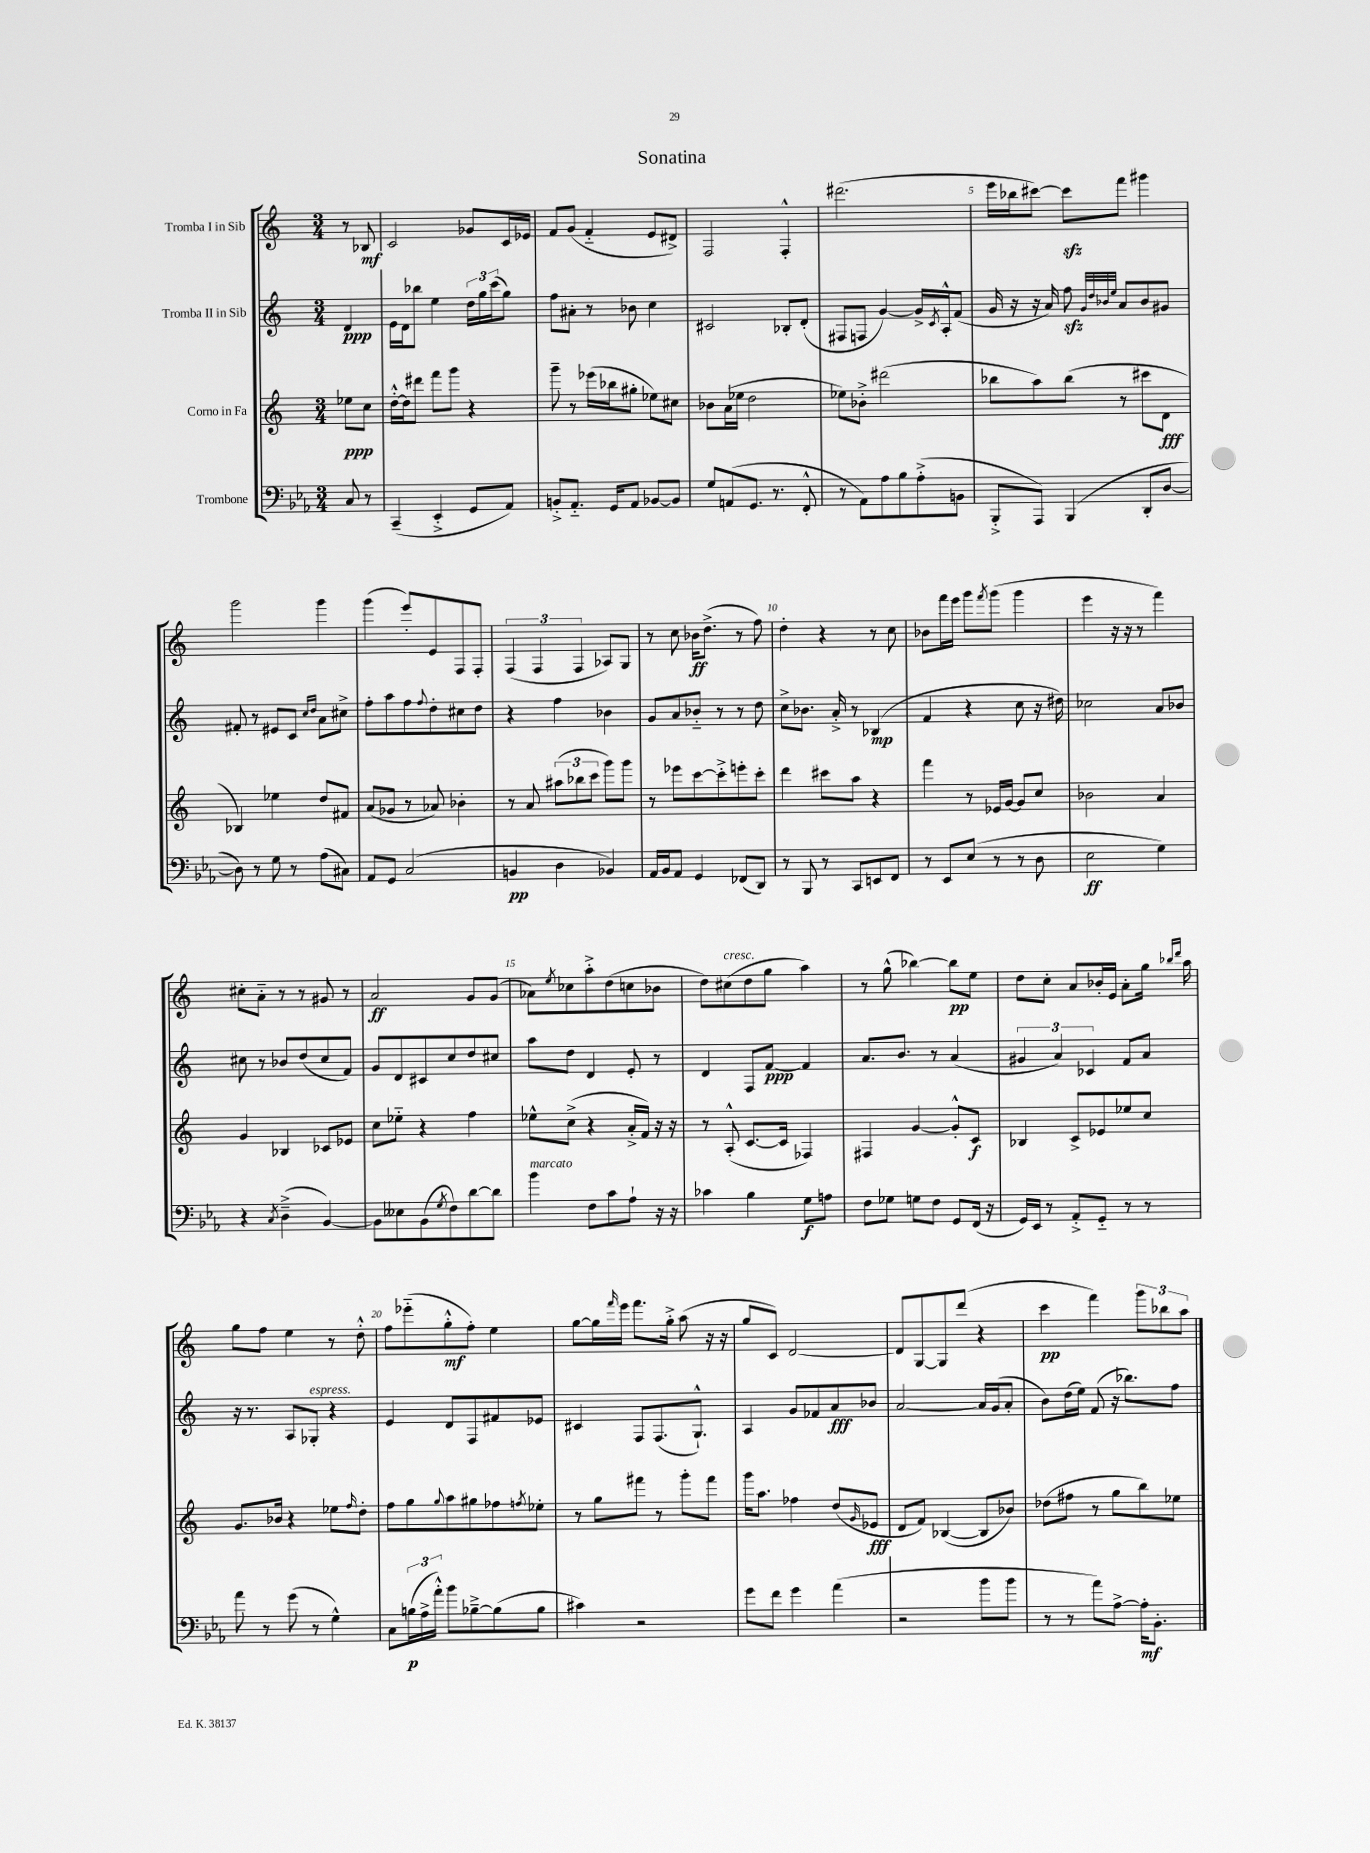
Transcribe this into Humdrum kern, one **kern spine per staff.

**kern	**dynam	**kern	**dynam	**kern	**dynam	**kern	**dynam
*part4	*part4	*part3	*part3	*part2	*part2	*part1	*part1
*staff4	*staff4	*staff3	*staff3	*staff2	*staff2	*staff1	*staff1
*I"Trombone	*	*I"Corno in Fa	*	*I"Tromba II in Sib	*	*I"Tromba I in Sib	*
*clefF4	*	*clefG2	*	*clefG2	*	*clefG2	*
*k[b-e-a-]	*	*k[]	*	*k[]	*	*k[]	*
*M3/4	*	*M3/4	*	*M3/4	*	*M3/4	*
=	=	=	=	=	=	=	=
8C/	.	8ee-X\L	ppp	4d/	ppp	8r	.
8r	.	8cc\J	.	.	.	8B-X/	mf
=1	=1	=1	=1	=1	=1	=1	=1
(4CC~/	.	[16dd'^^\LL	.	16e\LL	.	2c/	.
.	.	16dd\J]	.	16d\J	.	.	.
.	.	8ddd#X\J	.	8bb-X\J	.	.	.
4EE-'^/	.	8fff\L	.	4ee\	.	.	.
.	.	8ggg\J	.	.	.	.	.
8GG/L	.	4r	.	24dd\LL	.	8g-X/L	.
.	.	.	.	24gg\	.	.	.
.	.	.	.	(24ccc\J	.	.	.
8AA-/J)	.	.	.	8gg\J)	.	16c/L	.
.	.	.	.	.	.	16e-X/JJ	.
=2	=2	=2	=2	=2	=2	=2	=2
8BBn'^/L	.	8ggg~\	.	8ff\L	.	8f/L	.
8.AA-/J	.	8r	.	8a#X'\J	.	(8g/J	.
.	.	(16eee-X\LL	.	8r	.	4f/	.
16GG/KL	.	16bb-X\J	.	.	.	.	.
8AA-/J	.	8gg#X'\J	.	8b-X\	.	.	.
[8BB-X/L	.	8ee-X\L)	.	4cc\	.	8e/L	.
8BB-/J]	.	8cc#X\J	.	.	.	8d#X^/J)	.
=3	=3	=3	=3	=3	=3	=3	=3
8G/L	.	8b-X\L	.	2c#X/	.	2F/	.
(8AAn/	.	(16a\L	.	.	.	.	.
.	.	16ee-X\JJ	.	.	.	.	.
8.GG/J	.	2dd\	.	.	.	.	.
8.r	.	.	.	.	.	.	.
.	.	.	.	8B-X'/L	.	4F'^^/	.
8FF'^^/	.	.	.	(8d'/J	.	.	.
=4	=4	=4	=4	=4	=4	=4	=4
8r	.	8ee-X\L)	.	8F#X/L	.	(2.ddd#X\	.
8AA-\L)	.	8b-X'^\J	.	8Fn/J	.	.	.
8A-\	.	(2ddd#X\	.	[4g/)	.	.	.
8B-\	.	.	.	.	.	.	.
(8A-'^\	.	.	.	16g^/LL]	.	.	.
.	.	.	.	8qc/	.	.	.
.	.	.	.	16A'^^/J	.	.	.
8BBn\J	.	.	.	(8f/J	.	.	.
=5	=5	=5	=5	=5	=5	=5	=5
8BBB-'^/L	.	8bb-X\L	.	16g/	.	16eee\LL	.
.	.	.	.	16r	.	16bb-X\J	.
8AAA-/J)	.	8aa\)	.	16r	.	[8ccc#X\J)	.
.	.	.	.	16a/)	.	.	.
(4BBB-/	.	(8bb-\J	.	8ffzz\	.	8ccc#zz\L]	.
.	.	.	.	32qqg/LLL	.	.	.
.	.	.	.	32qqdd/	.	.	.
.	.	.	.	32qqb-X/	.	.	.
.	.	.	.	32qqee/JJJ	.	.	.
.	.	8r	.	8a/L	.	8fff\J	.
8DD'/L	.	8ccc#X\L	.	8b-/	.	4ggg#X\	.
[8D/J	.	8d\J	fff	8g#X/J	.	.	.
!!LO:LB:g=z
=6	=6	=6	=6	=6	=6	=6	=6
8D\])	.	4B-X/)	.	8f#X'/	.	2ggg\	.
8r	.	.	.	8r	.	.	.
8G\	.	4ee-X\	.	8e#X/L	.	.	.
8r	.	.	.	8c/J	.	.	.
.	.	.	.	16qqcc/LL	.	.	.
.	.	.	.	16qqdd/JJ	.	.	.
(8A-\L	.	8dd/L	.	8a\L	.	4ggg\	.
8C#X\J)	.	8f#X/J	.	8cc#X^\J	.	.	.
=7	=7	=7	=7	=7	=7	=7	=7
8AA-/L	.	(8a/L	.	8ff'\L	.	(4ggg\	.
8GG/J	.	8g-X/J	.	8aa\	.	.	.
(2C/	.	8r	.	8ff\	.	8eee'/L)	.
.	.	.	.	8qqff/	.	.	.
.	.	8a-X/)	.	8dd'\	.	8e/	.
.	.	4b-X'\	.	8cc#X\	.	8F/	.
.	.	.	.	8dd\J	.	8F'/J	.
=8	=8	=8	=8	=8	=8	=8	=8
4BBn/	pp	8r	.	4r	.	(6F/	.
.	.	8a/	.	.	.	.	.
.	.	.	.	.	.	6F/	.
4D\	.	(12aa#X\L	.	4ff\	.	.	.
.	.	12bb-X\	.	.	.	6F/	.
.	.	12ccc\J	.	.	.	.	.
4BB-X/)	.	8ggg\L)	.	4b-X\	.	8A-X/L)	.
.	.	8ggg\J	.	.	.	8G/J	.
=9	=9	=9	=9	=9	=9	=9	=9
16AA-/LL	.	8r	.	8g/L	.	8r	.
16BB-/J	.	.	.	.	.	.	.
8AA-/J	.	8eee-X\L	.	8a/	.	8cc\	.
4GG/	.	[8ccc\	.	8b-X/J	.	16b-X\KL	ff
.	.	.	.	.	.	(8.dd^\J	.
.	.	8ccc'^\]	.	8r	.	.	.
(8FF-X/L	.	8eeen'\	.	8r	.	8r	.
8DD/J)	.	8ccc'\J	.	8dd\	.	8ff\)	.
=10	=10	=10	=10	=10	=10	=10	=10
8r	.	4ddd\	.	8cc^\L	.	4dd'\	.
8BBB-/	.	.	.	8.b-X\J	.	.	.
8r	.	8ccc#X\L	.	.	.	4r	.
.	.	.	.	16a'^/	.	.	.
8CC/L	.	8aa\J	.	8r	.	.	.
8EEn/	.	4r	.	(4B-X/	mp	8r	.
8FF/J	.	.	.	.	.	8cc\	.
=11	=11	=11	=11	=11	=11	=11	=11
8r	.	4fff\	.	4f/	.	8b-X\L	.
8EE-/L	.	.	.	.	.	16fff\L	.
.	.	.	.	.	.	16eee\JJ	.
(8E-/J	.	8r	.	4r	.	8ggg\L	.
.	.	.	.	.	.	8qfff/	.
8r	.	16e-X/LL	.	.	.	(8ggg\J	.
.	.	[16g/JJ	.	.	.	.	.
8r	.	8g/L]	.	8cc\	.	4ggg\	.
8D\	.	8cc/J	.	16r	.	.	.
.	.	.	.	16dd#X\)	.	.	.
=12	=12	=12	=12	=12	=12	=12	=12
2E-\	ff	2b-X\	.	2cc-X\	.	4eee\	.
.	.	.	.	.	.	16r	.
.	.	.	.	.	.	16r	.
.	.	.	.	.	.	8r	.
4G\)	.	4a/	.	8a/L	.	4fff\)	.
.	.	.	.	8b-X/J	.	.	.
!!LO:LB:g=z
=13	=13	=13	=13	=13	=13	=13	=13
4r	.	4g/	.	8cc#X\	.	8cc#X'\L	.
.	.	.	.	8r	.	8a\J	.
8qC/	.	.	.	.	.	.	.
(4D~^\	.	4B-X/	.	8b-X/L	.	8r	.
.	.	.	.	(8dd/	.	8r	.
[4BB-/)	.	8c-X/L	.	8cc#/	.	8g#X/	.
.	.	8e-X/J	.	8f/J)	.	8r	.
=14	=14	=14	=14	=14	=14	=14	=14
8BB-\L]	.	8cc\L	.	8g/L	.	2a/	ff
8E--X\	.	8ee-X\J	.	8d/	.	.	.
(8BB-\	.	4r	.	8c#X/	.	.	.
8qG/	.	.	.	.	.	.	.
8F\)	.	.	.	8cc/	.	.	.
[8d\	.	4ff\	.	8dd/	.	8g/L	.
8d\J]	.	.	.	8cc#X/J	.	(8g/J	.
=15	=15	=15	=15	=15	=15	=15	=15
!LO:TX:a:i:t=marcato	!	!	!	!	!	!	!
4b-\	.	8ee-X^^\L	.	8aa\L	.	8a-X\L)	.
.	.	.	.	.	.	8qee/	.
.	.	(8cc^\J	.	8dd\J	.	8cc-X\	.
8F\L	.	4r	.	4d/	.	8aa'^\	.
8c\	.	.	.	.	.	(8dd\	.
8A-`\J	.	16a'^/LL	.	8e'/	.	8ccn\	.
.	.	16f/JJ)	.	.	.	.	.
16r	.	16r	.	8r	.	8b-X\J	.
16r	.	16r	.	.	.	.	.
=16	=16	=16	=16	=16	=16	=16	=16
4c-X\	.	8r	.	4d/	.	8dd\L)	.
!	!	!	!	!	!	!LO:TX:a:i:t=cresc.	!
.	.	(8A'^^/	.	.	.	(8cc#X\	.
4B-\	.	[8.c/L	.	8F/L	.	8dd\	.
.	.	.	.	[8f/J	ppp	8gg\J	.
.	.	16c/Jk]	.	.	.	.	.
8G\L	f	4F-X/)	.	4f/]	.	4aa\)	.
8An\J	.	.	.	.	.	.	.
=17	=17	=17	=17	=17	=17	=17	=17
8F\L	.	4F#X/	.	8.a/L	.	8r	.
8G-X\J	.	.	.	.	.	(8gg^^\	.
.	.	.	.	8.b/J	.	.	.
8Gn\L	.	[4g/	.	.	.	[4bb-X\)	.
8F\J	.	.	.	8r	.	.	.
8GG/L	.	8g'^^/L]	.	(4a/	.	8bb-\L]	pp
(16FF/Jk	.	8c/J	f	.	.	8ee\J	.
16r	.	.	.	.	.	.	.
=18	=18	=18	=18	=18	=18	=18	=18
16GG/LL)	.	4B-X/	.	6g#X/	.	8dd\L	.
16EE-/JJ	.	.	.	.	.	.	.
8r	.	.	.	.	.	8cc'\J	.
.	.	.	.	6a/)	.	.	.
8AA-'^/L	.	8c^/L	.	.	.	8a/L	.
.	.	.	.	6c-X/	.	.	.
8GG/J	.	8e-X/	.	.	.	16b-X'/L	.
.	.	.	.	.	.	16e/JJ	.
8r	.	8ee-X/	.	8f/L	.	8a'\L	.
8r	.	8cc/J	.	8a/J	.	16gg\Jk	.
.	.	.	.	.	.	16qqbb-X/LL	.
.	.	.	.	.	.	16qqddd/JJ	.
.	.	.	.	.	.	16aa\	.
!!LO:LB:g=z
=19	=19	=19	=19	=19	=19	=19	=19
8a-\	.	8.g/L	.	16r	.	8gg\L	.
.	.	.	.	8.r	.	.	.
8r	.	.	.	.	.	8ff\J	.
.	.	16b-X/Jk	.	.	.	.	.
(8g\	.	4r	.	8A/L	.	4ee\	.
!	!	!	!	!LO:TX:a:i:t=espress.	!	!	!
8r	.	.	.	8G-X'/J	.	.	.
4G^^\)	.	8ee-X\L	.	4r	.	8r	.
.	.	16qqff/	.	.	.	.	.
.	.	8dd'\J	.	.	.	8dd'^^\	.
=20	=20	=20	=20	=20	=20	=20	=20
8C\L	.	8ff\L	.	4e/	.	8ff\L	.
(24Bn\L	p	8gg\	.	.	.	(8eee-X\	.
24A-^\	.	.	.	.	.	.	.
24a-'^^\JJ)	.	.	.	.	.	.	.
.	.	8qqgg/	.	.	.	.	.
8b-\L	.	8aa\	.	8d/L	.	8gg'^^\	mf
[8B-X~^\	.	8gg#X\	.	8F/	.	8ff'\J)	.
(8B-\]	.	8ff-X\	.	8f#X/	.	4ee\	.
.	.	8qffn/	.	.	.	.	.
8B-\J	.	8ee-X'\J	.	8e-X/J	.	.	.
=21	=21	=21	=21	=21	=21	=21	=21
4c#X\)	.	8r	.	4c#X/	.	[8gg\L	.
.	.	8gg\L	.	.	.	16gg\L]	.
.	.	.	.	.	.	16qqfff/	.
.	.	.	.	.	.	16eee\JJ	.
2r	.	8fff#X\J	.	8F/L	.	8.fff\L	.
.	.	8r	.	(8.F/	.	.	.
.	.	.	.	.	.	16gg'^\Jk	.
.	.	8ggg'\L	.	.	.	(8aa\	.
.	.	.	.	8.G`^^/J)	.	.	.
.	.	8fff#\J	.	.	.	16r	.
.	.	.	.	.	.	16r	.
=22	=22	=22	=22	=22	=22	=22	=22
8g\L	.	16ggg\KL	.	4A/	.	8gg/L	.
.	.	8.aa\J	.	.	.	.	.
8f\J	.	.	.	.	.	8c/J)	.
4g\	.	4ff-X\	.	8g/L	.	[2d/	.
.	.	.	.	8f-X/	.	.	.
(4a-\	.	(8dd/L	.	8a/	fff	.	.
.	.	16qqg/	.	.	.	.	.
.	.	8e-X/J	fff	8b-X/J	.	.	.
=23	=23	=23	=23	=23	=23	=23	=23
2r	.	8d/L	.	[2a/	.	8d/L]	.
.	.	8f/J)	.	.	.	[8G/	.
.	.	([4B-X/	.	.	.	8G/]	.
.	.	.	.	.	.	(8ddd/J	.
8b-\L	.	8B-/L]	.	16a/LL]	.	4r	.
.	.	.	.	(16g/J	.	.	.
8b-\J	.	8b-X/J)	.	8a'/J	.	.	.
=24	=24	=24	=24	=24	=24	=24	=24
8r	.	(8dd-X\L	.	8b\L)	.	4ccc\	pp
8r	.	8ff#X\J	.	(16dd\L	.	.	.
.	.	.	.	16ee\JJ)	.	.	.
8a-\L)	.	8r	.	(8f/	.	4fff\)	.
[8A-^\J	.	8gg\L	.	16r	.	.	.
.	.	.	.	8.bb-X\L)	.	.	.
16A-'\KL]	mf	8bb\)	.	.	.	12ggg\L	.
8.BB-'\J	.	.	.	.	.	.	.
.	.	.	.	.	.	12bb-X\	.
.	.	8ee-X\J	.	8ff\J	.	.	.
.	.	.	.	.	.	12aa\J	.
==	==	==	==	==	==	==	==
*-	*-	*-	*-	*-	*-	*-	*-
